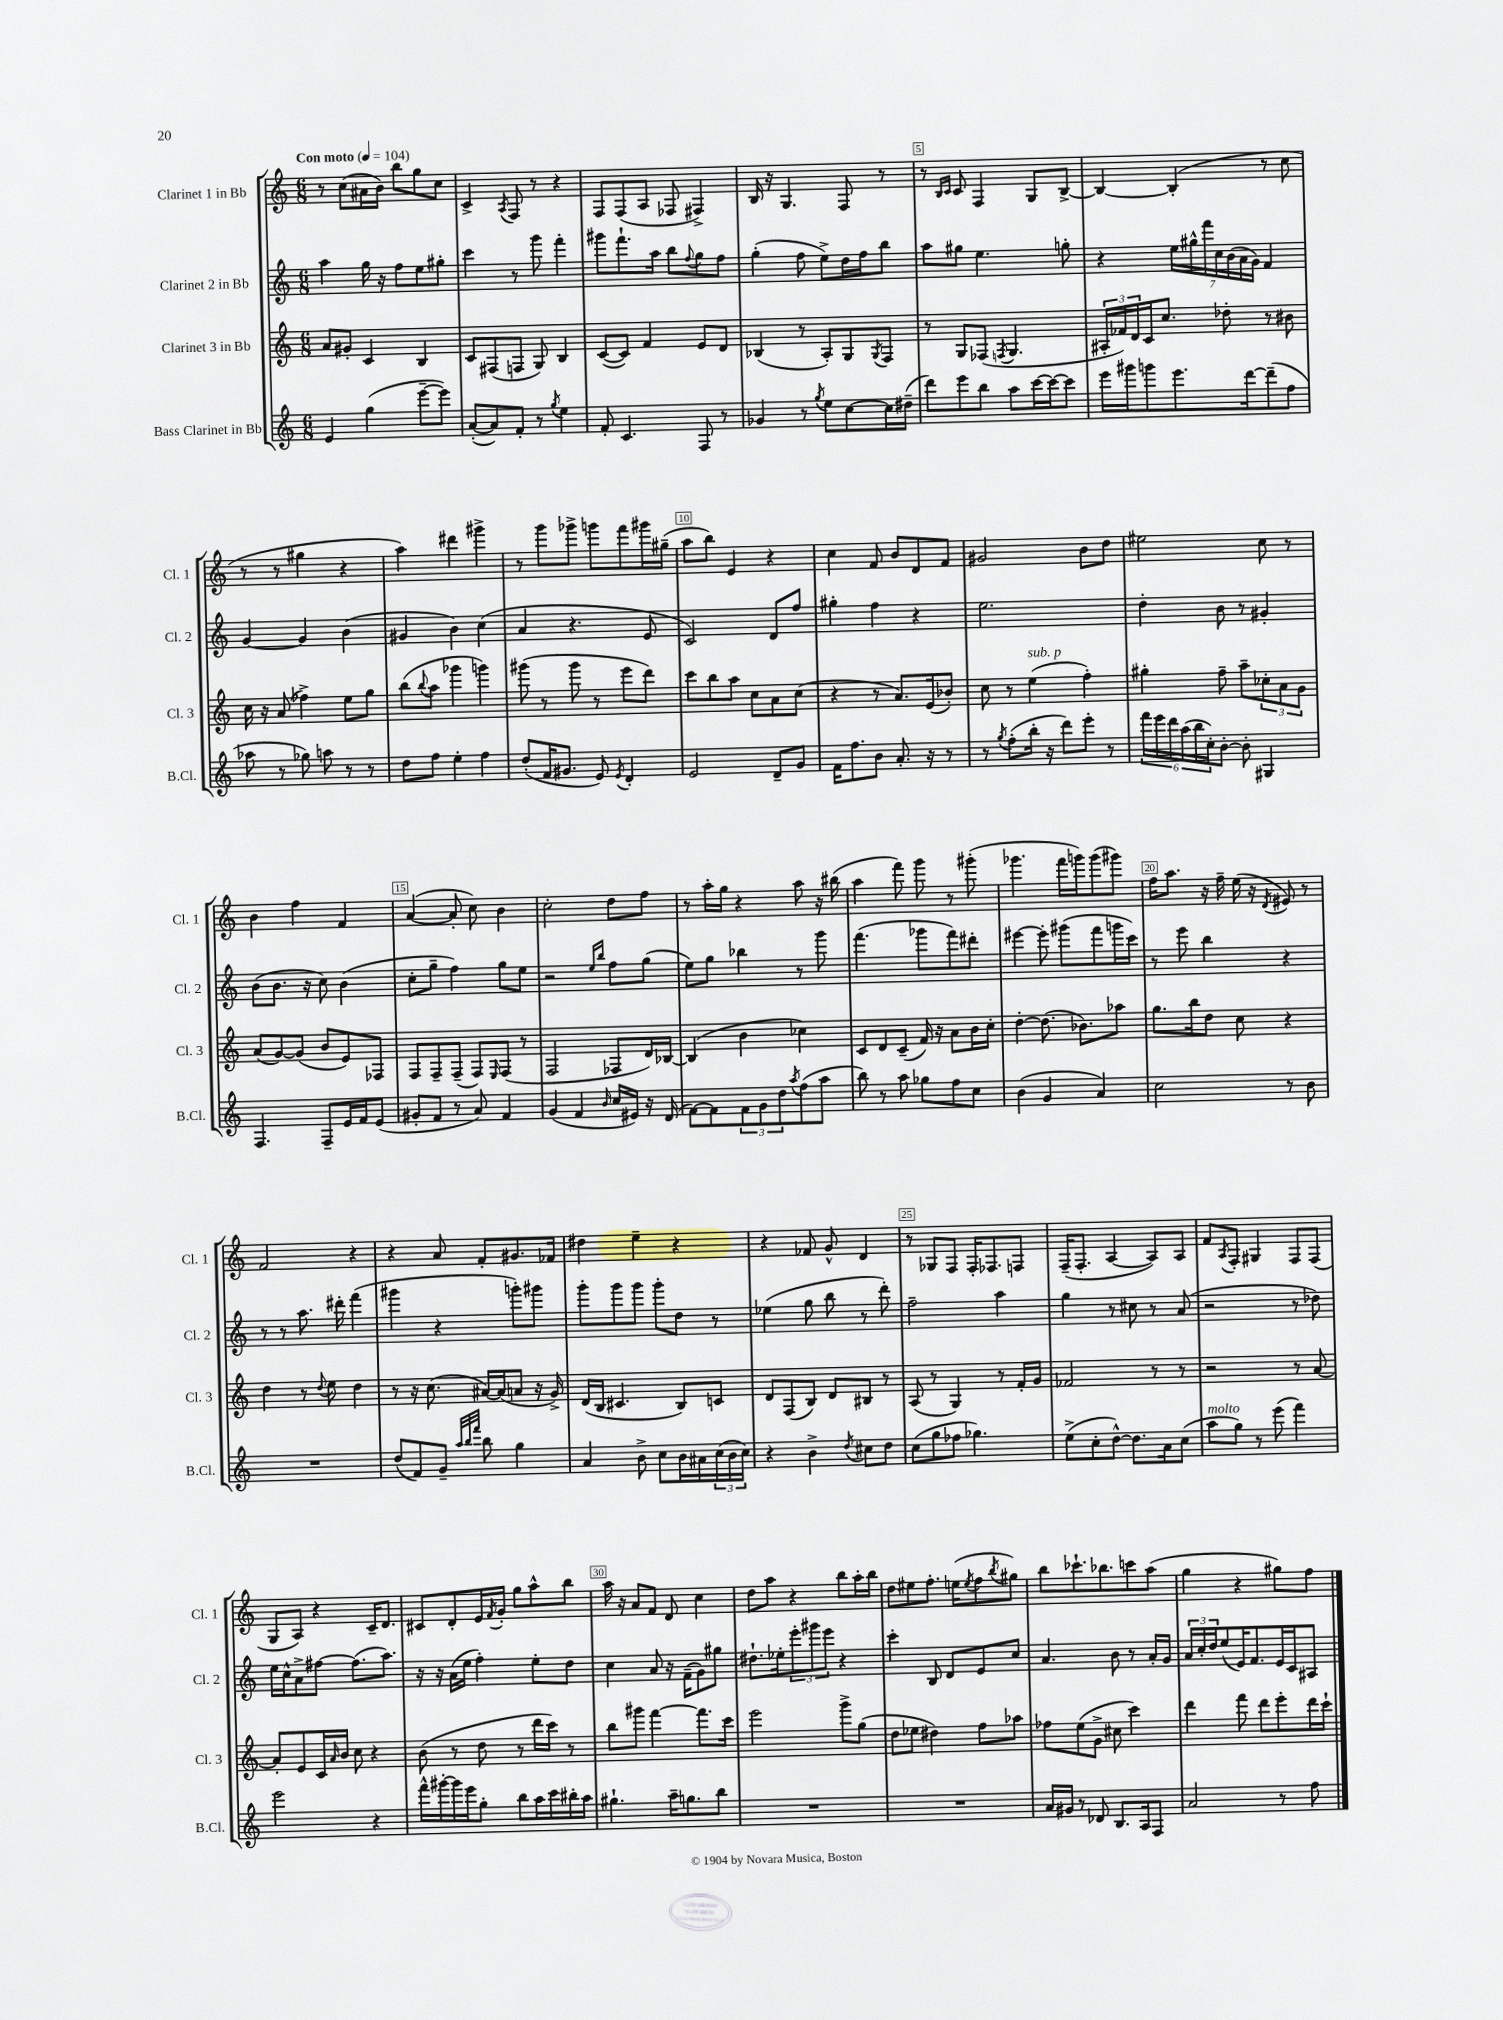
<<
\new StaffGroup <<
\new Staff = "s0" \with { instrumentName = "Clarinet 1 in Bb" shortInstrumentName = "Cl. 1" } {
    \clef treble \key c \major \numericTimeSignature \time 6/8 \tempo "Con moto" 4 = 104
    r8 c''8( ais'16 b'16) b''8 g''8 c''8 |
    c'4-> \acciaccatura { a8 } f8 r8 r4 |
    f8 f8( a8 fes8 fis4->) |
    b16 r16 g4. f8 r8 |
    r8 \grace { b16 c'16 } c'8 f4 g8 b8~-> |
    b4~ b4-.( r8 c''8 |
    r8 r8 gis''4 r4 |
    a''4) dis'''4 gis'''4-> |
    r8 g'''8 ges'''8-> g'''8 f'''8 gis'''16 gis''16--( |
    a''8 b''8) e'4 r4 |
    c''4 f'8 b'8 d'8 f'8 |
    gis'2 b'8 d''8 |
    eis''2 c''8 r8 |
    b'4 f''4 f'4 |
    a'4~( a'8-. c''8) b'4 |
    c''2-. d''8 f''8 |
    r8 a''16-. g''16 r4 a''8 r16 bis''16( |
    a''4 f'''8) g'''8 r8 gis'''8-.( |
    ges'''4. f'''16 g'''16) g'''8( gis'''8) |
    f''16 a''8. r16 f''16-- e''16( r16 \acciaccatura { d'8 } eis'8) r8 |
    f'2 r4 |
    r4 a'8 f'8-. gis'8. fes'16 |
    dis''4 e''4-- r4 |
    r4 fes'8 g'8-^ d'4 |
    r8 ges8 f8 f16-. fes8. f8 |
    f16--( f8.-. a4~ a8) a8 |
    f'8 \acciaccatura { a8 } f8-. gis4 f8 f8( |
    g8 a8) r4 c'16-- d'8. |
    cis'8 d'8-. e'16 \acciaccatura { f'8 } g'16-. g''8 a''8-^ b''8 |
    a''16 r16 a'8 f'8 d'8 c''4 |
    d''8 a''8 r4 b''8 a''16-. b''16 |
    d''8 eis''8 f''8.-. e''16( \acciaccatura { e''8 } f''8 \acciaccatura { b''8 } gis''8) |
    b''8 ces'''8.-! bes''8. c'''8 a''8( |
    g''4 r4 gis''8) f''8 \bar "|." |
}
\new Staff = "s1" \with { instrumentName = "Clarinet 2 in Bb" shortInstrumentName = "Cl. 2" } {
    \clef treble \key c \major \numericTimeSignature \time 6/8
    a''4 g''16 r16 f''8 e''8 gis''8-. |
    c'''4 r8 g'''8 f'''4-. |
    gis'''8 f'''8.-! a''16 b''8 \appoggiatura { f''8 } g''8 f''8 |
    g''4-.( f''8 e''8->) d''16 f''16 b''8 |
    a''8 gis''8 e''4. g''8-. |
    r4 \tuplet 7/4 { e''16 gis''16-^ f'''16 c''16 b'16( a'16 g'16) } f'4 |
    g'4~ g'4 b'4( |
    gis'4 b'4) c''4( |
    a'4 r4. e'8 |
    c'2) d'8 f''8 |
    gis''4-. f''4 r4 |
    e''2. |
    d''4-. b'8 r8 gis'4-. |
    b'8( b'8. r16 c''8) b'4( |
    c''8-. g''8-- f''4) g''8 e''8 |
    r2 \grace { e''16 b''16 } f''8 g''8( |
    e''8) g''8 bes''4 r8 g'''8 |
    f'''4.( ges'''8 f'''8) dis'''8-. |
    eis'''4~ eis'''8-. gis'''8( f'''8 g'''16 c'''16) |
    r8 e'''8 b''4 r4 |
    r8 r8 a''8. dis'''16-. f'''4( |
    gis'''4 r4 g'''8-.) gis'''8 |
    g'''8-. g'''8 g'''8 g'''8-. d''8 r8 |
    ees''4( g''8 b''8 r8 d'''8-.) |
    f''2-- a''4 |
    g''4 r8 cis''8 r8 a'8( |
    r2 r8 des''8) |
    e''16 c''16-^ a'8-> fis''8~ fis''8.( a''8.) |
    r16 r16 a'16( e''16 f''4-.) e''8-. d''8 |
    c''4 a'8 r16 f'16--( g'8) gis''8 |
    dis''8.-! ees''16-. \tuplet 3/2 { e'''8-. gis'''8 e'''8 } r4 |
    c'''4-. b8 d'8 e'8 c''8 |
    a'4. b'8 r8 a'16-. g'16 |
    \tuplet 3/2 { a'16 c''16-. d''16 } e''8( e'16) f'8. e'16 c'16 ais8 \bar "|." |
}
\new Staff = "s2" \with { instrumentName = "Clarinet 3 in Bb" shortInstrumentName = "Cl. 3" } {
    \clef treble \key c \major \numericTimeSignature \time 6/8
    a'8 gis'8-. c'4 b4 |
    c'8 fis8( f8 g8) b4 |
    c'8~( c'8) f'4 e'8 d'8 |
    bes4( r8 a8-.) g8 \acciaccatura { g8 } f8 |
    r8 g8 fes8( \acciaccatura { f8 } g4. |
    \tuplet 3/2 { ais16-. fes'16) d'16 } c'16 c''8. des''8-. r8 bis'8 |
    c''16 r16 a'8( fes''4->) e''8 g''8 |
    b''8( \appoggiatura { b''8 } a''8 ges'''4 g'''4) |
    gis'''8( r8 gis'''8 r8 e'''8 d'''8) |
    c'''8 b''8 a''8 c''8 a'8 c''8( |
    r4 r8 a'8.) e'16( bes'8-.) |
    c''8 r8 e''4^\markup { \italic "sub. p" }( f''4-.) |
    gis''4-. f''8-- a''8-- \tuplet 3/2 { ces''8-. a'8 g'8 } |
    a'8( g'8~) g'8( b'8 e'8) fes8 |
    f8 f8-- f8--( f8) \grace { e16 } f8( r8 |
    f2 fes8 d'16) bes16~ |
    bes4( b'4 ces''4) |
    c'8 d'8 c'8--( f'16) r16 a'8 b'16 c''16-. |
    d''4~-. d''8.( bes'8.) aes''8 |
    g''8. b''16 d''8 c''8 r4 |
    d''4 r8 \appoggiatura { d''8 } e''8 d''4 |
    r8 r16 c''8.( ais'16~) ais'16( a'8 r16 g'16->) |
    d'16( b16 cis'4. b8) c'8 |
    d'8 f8( b8) d'8 bis8 r8 |
    a8( r8 g4) r8 f'16-. g'16 |
    fes'2 r8 r8 |
    r2 r8 a'8~ |
    a'8-. e'8 c'16 \grace { a'16 } b'16 c''8 r4 |
    b'8( r8 d''8 r8 d'''16 c'''16) r8 |
    b''8 gis'''8 f'''4~ f'''8. c'''16 |
    e'''2 g'''8-> g''8( |
    d''8 ees''8 dis''4) f''8 aes''8 |
    fes''8 e''8( g'8-> cis''8 c'''4) |
    d'''4 f'''8 d'''8 e'''8-. d'''16 c'''16-! \bar "|." |
}
\new Staff = "s3" \with { instrumentName = "Bass Clarinet in Bb" shortInstrumentName = "B.Cl." } {
    \clef treble \key c \major \numericTimeSignature \time 6/8
    e'4 g''4( e'''8~-- e'''8) |
    a'8~-.( a'8) f'8-. r8 \acciaccatura { g''8 } e''4 |
    f'8-. c'4. f8 r8 |
    ges'4 r8 \acciaccatura { g''8 } e''8 c''8~ c''16 dis''16--( |
    d'''8) e'''8 b''8 a''8 c'''16~ c'''16~ c'''8 |
    e'''16 gis'''16 g'''8 e'''8. d'''16~ d'''8--( f''8 |
    aes''8 r8 ges''8) a''8 r8 r8 |
    d''8 f''8 e''4-. f''4 |
    d''8-.( f'16 gis'8. e'8) \acciaccatura { e'8 } d'4-. |
    e'2 d'8-- g'8 |
    f'16 f''8. b'8 a'8.-. r16 r8 |
    r8 \acciaccatura { g''8 } f''8-.( b''16-. r16 d'''8) e'''8-. r8 |
    \tuplet 6/4 { f'''16 e'''16 d'''16 a''16( b''16 c''16-.) } b'8~-. b'8-. gis4 |
    f4. f8-- e'16 f'16 e'8( |
    gis'8-. f'8 r8 a'8) f'4 |
    g'4( f'4 \grace { b'16 } c''16 eis'16) r16 d'16( |
    f'8~) f'8 \tuplet 3/2 { f'8 g'8 d''8 } \acciaccatura { a''8 } f''8( a''8 |
    b''8) r8 a''8 ges''8 f''8 c''8 |
    b'4( g'4 a'4) |
    c''2 r8 b'8 |
    R2. |
    d''8( f'8) g'8-- \grace { a''32 b''32 f'''32 } b''8 g''4 |
    a'4 b'8-> c''8 b'16 ais'16 \tuplet 3/2 { c''16( b'16 c''16) } |
    r4 b'4-> \acciaccatura { d''8 } cis''8 d''8 |
    c''8( g''8 fes''8 ges''4.) |
    e''8->( c''8-. d''8~-^) d''8. a'16 c''8( |
    a''8^\markup { \italic "molto" } g''8) r8 e'''8( f'''4) |
    e'''2 r4 |
    f'''16-^ gis'''16~-. gis'''16 e'''16 g''8-. b''8 a''16 c'''16 bis''16-. a''16 |
    gis''4.-! a''16-- g''8. b''8 |
    R2. |
    R2. |
    a'16 gis'16 r8 des'8 b8. a16 f8 |
    a'2 r8 f''8 \bar "|." |
}
>>
>>
\layout { \context { \Score \override BarNumber.break-visibility = ##(#f #t #t) barNumberVisibility = #(every-nth-bar-number-visible 5) \override BarNumber.stencil = #(make-stencil-boxer 0.1 0.3 ly:text-interface::print) } }
